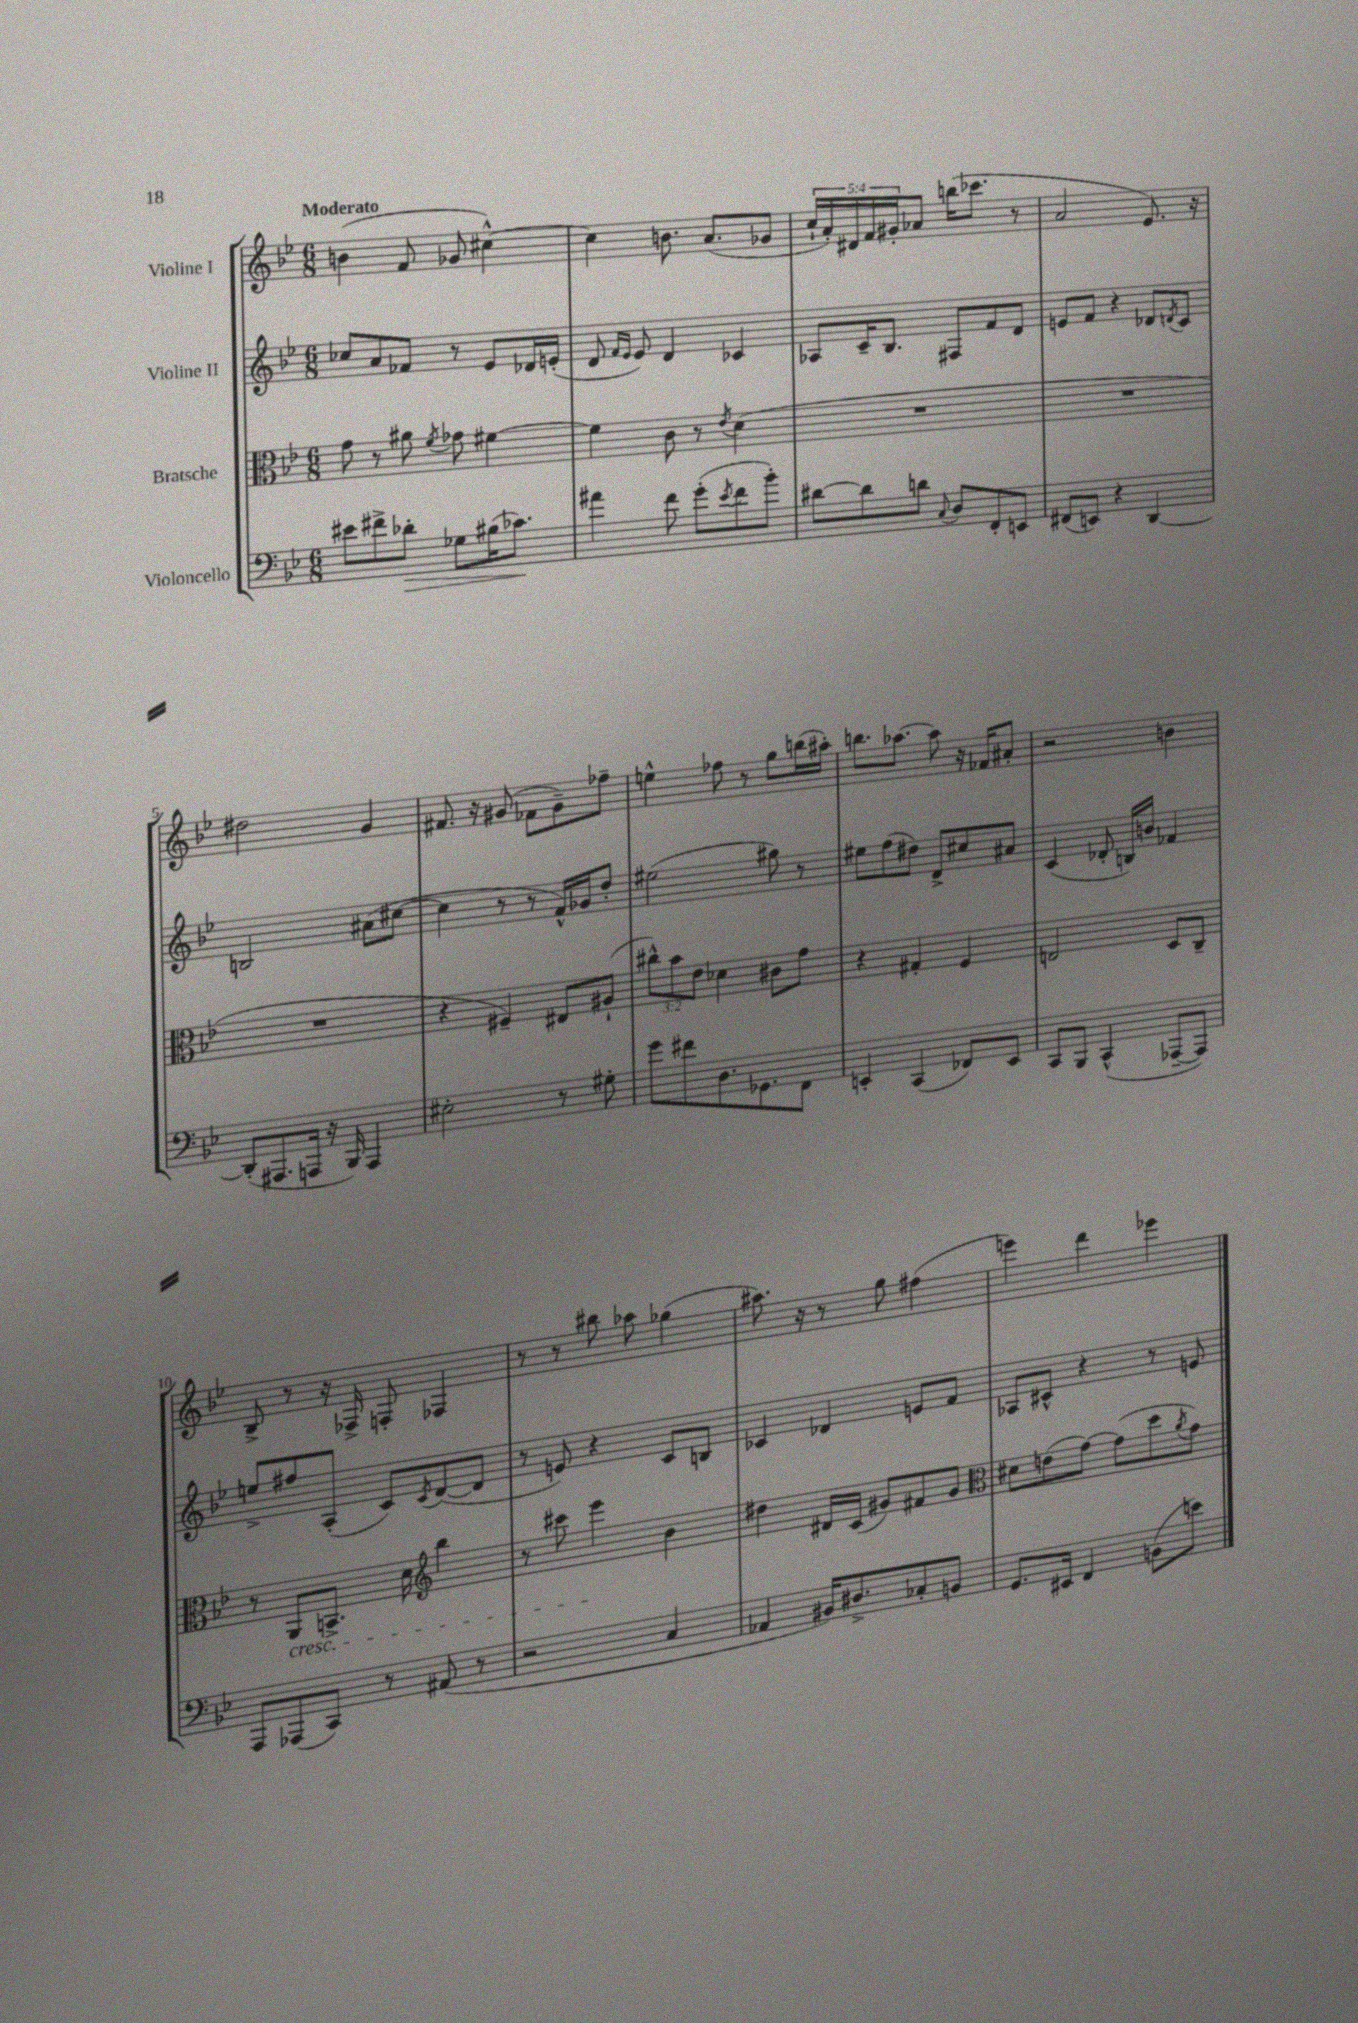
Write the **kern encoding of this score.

**kern	**dynam	**kern	**kern	**kern
*part4	*part4	*part3	*part2	*part1
*staff4	*staff4	*staff3	*staff2	*staff1
*I"Violoncello	*	*I"Bratsche	*I"Violine II	*I"Violine I
*clefF4	*	*clefC3	*clefG2	*clefG2
*k[b-e-]	*	*k[b-e-]	*k[b-e-]	*k[b-e-]
*M6/8	*	*M6/8	*M6/8	*M6/8
=1	=1	=1	=1	=1
!	!	!	!	!LO:TX:a:B:t=Moderato
8e#X\L	.	8g\	8cc-X/L	(4bn\
8f#X^\	.	8r	8a/	.
!	!LO:HP:b	!	!	!
8d-X'\J	>	8a#X\	8f-X/J	8f/
.	.	8qf/	.	.
8G-X\L	.	8g-X\	8r	8g-X/
(16B#X\K	.	[4f#X\	8e-/L	[4cc#X^^\)
8.c-X\J)	.	.	.	.
.	.	.	16d-X/L	.
.	.	.	(16en'/JJ	.
.	]	.	.	.
=2	=2	=2	=2	=2
4a#X\	.	4f#\]	8d/	4cc#\]
.	.	.	16qqf/LL	.
.	.	.	16qqe-/JJ	.
.	.	.	8e-/)	.
8f\	.	8c\	4d/	8.bn\
(8g'\L	.	8r	.	.
.	.	.	.	(8.a/L
8qe-/	.	8qe-/	.	.
8f\	.	(4d\	4c-X/	.
8b-'\J)	.	.	.	8g-X/J
=3	=3	=3	=3	=3
[8d#X\L	.	2.r	8A-X/L	20cc`/LL
.	.	.	.	20a'/)
.	.	.	.	20d#X/
8d#\]	.	.	16c~/K	.
.	.	.	.	20f/
.	.	.	8.B-/J	.
.	.	.	.	20g#X'/J
8dn\J	.	.	.	8a-X/J
8qqC/	.	.	.	.
8D/L	.	.	8F#X/L	(16bbn\KL
.	.	.	.	8.ccc-X\J
8FF'/	.	.	8f/	.
8EEn/J	.	.	8d/J	8r
=4	=4	=4	=4	=4
(8FF#X/L	.	2.r	8en/L	2a/
8EEn/J)	.	.	8f/J	.
4r	.	.	4r	.
[4DD/	.	.	8d-X/L	8.e-/)
.	.	.	8qdn/	.
.	.	.	8c/J	.
.	.	.	.	16r
!!LO:LB:g=z
=5	=5	=5	=5	=5
(8DD'/L]	.	2.r	2Bn/	2dd#X\
8.AAA#X/	.	.	.	.
16AAAn/Jk	.	.	.	.
16r	.	.	.	.
16BBB-/)	.	.	.	.
4AAA/	.	.	(8a#X\L	4g/
.	.	.	[8cc#X\J	.
=6	=6	=6	=6	=6
2E#X'\	.	4r	4cc#\]	8.f#X/
.	.	.	.	16r
.	.	4F#X~/)	8r	(8g#X/
.	.	.	8r	8f-X\L
8r	.	8E#X/L	16f^^/LL)	8g#~\)
.	.	.	16g-X/J	.
8G#X'\	.	(8A#X`/J	8dd'/J	8ff-X~\J
=7	=7	=7	=7	=7
8g\L	.	12cc#X^^\L)	(2ee#X\	4een^^\
.	.	12b-\	.	.
8f#X\	.	.	.	.
.	.	12e-\J	.	.
8.D\	.	4d-X\	.	8ff-X\
.	.	.	.	8r
8.GG-X\	.	.	.	.
.	.	8c#X\L	8gg#X\)	8gg\L
8FF\J	.	8g\J	8r	(16bbn\L
.	.	.	.	16aa#X'\JJ)
=8	=8	=8	=8	=8
4EEn'/	.	4r	8ee#X\L	8.bbn\L
.	.	.	(8ff\	.
.	.	.	.	[8.aa-X\J
(4CC/	.	4G#X'/	8dd#X\J)	.
.	.	.	8d^/L	8aa-\]
8FF-X/L)	.	4F/	8cc#X/	16r
.	.	.	.	16f-X/KL
8EE/J	.	.	8a#X/J	8a#X'/J
=9	=9	=9	=9	=9
8CC/L	.	2En/	(4c/	2r
8BBB-/J	.	.	.	.
(4CC^^/	.	.	8d-X'/	.
.	.	.	16Bn/LL)	.
.	.	.	16bn/JJ	.
[8AAA-X~/L	.	8D/L	4f-X/	4bn\
8AAA-/J])	.	8C~/J	.	.
!!LO:LB:g=z
=10	=10	=10	=10	=10
8AAA/L	.	8r	8een^/L	8B-^/
!	!	!LO:TX:b:i:t=cresc.	!	!
(8AAA-X/	.	8AA/L	8ff#X/	8r
8CC/J)	.	8.BBn^/J	(8A'/J	16r
.	.	.	.	16F-X^/
8r	.	.	8c/L)	8Fn'/
.	.	16d\	.	.
*	*	*clefG2	*	*
.	.	.	8qc/	.
(8AA#X/	.	4bb-\	([8d/	4F-X/
8r	.	.	8d/J]	.
=11	=11	=11	=11	=11
2r	.	8r	8r	8r
.	.	8ccc#X\	8en/)	8r
.	.	4eee-\	4r	8bb#X\
.	.	.	.	8aa-X\
4C/	.	4b-\	8c/L	(4gg-X\
.	.	.	8Bn/J	.
=12	=12	=12	=12	=12
4AA-X/	.	4dd#X\	4c-X/	8.aa#X\)
.	.	.	.	16r
16BB#X/KL)	.	16d#X/LL	4d-X/	8r
8.D#X^/	.	(16c/JJ	.	.
.	.	8g#X/L)	.	8gg\
8C-X'/	.	8f#X/	8en/L	(4ff#X\
8BBn/J	.	8g#/J	8f/J	.
=13	=13	=13	=13	=13
*	*	*clefC3	*	*
8.GG/L	.	8d#X\L	8A-X/L	4eeen\)
.	.	(8en\	8c#X^^/J	.
16EE#X/Jk	.	.	.	.
4FF/	.	[8g\J)	4r	4ddd\
.	.	(8g\L]	.	.
(8BBn\L	.	8dd\	8r	4eee-X\
.	.	8qa/	.	.
8en\J)	.	8g\J)	8en/	.
==	==	==	==	==
*-	*-	*-	*-	*-
